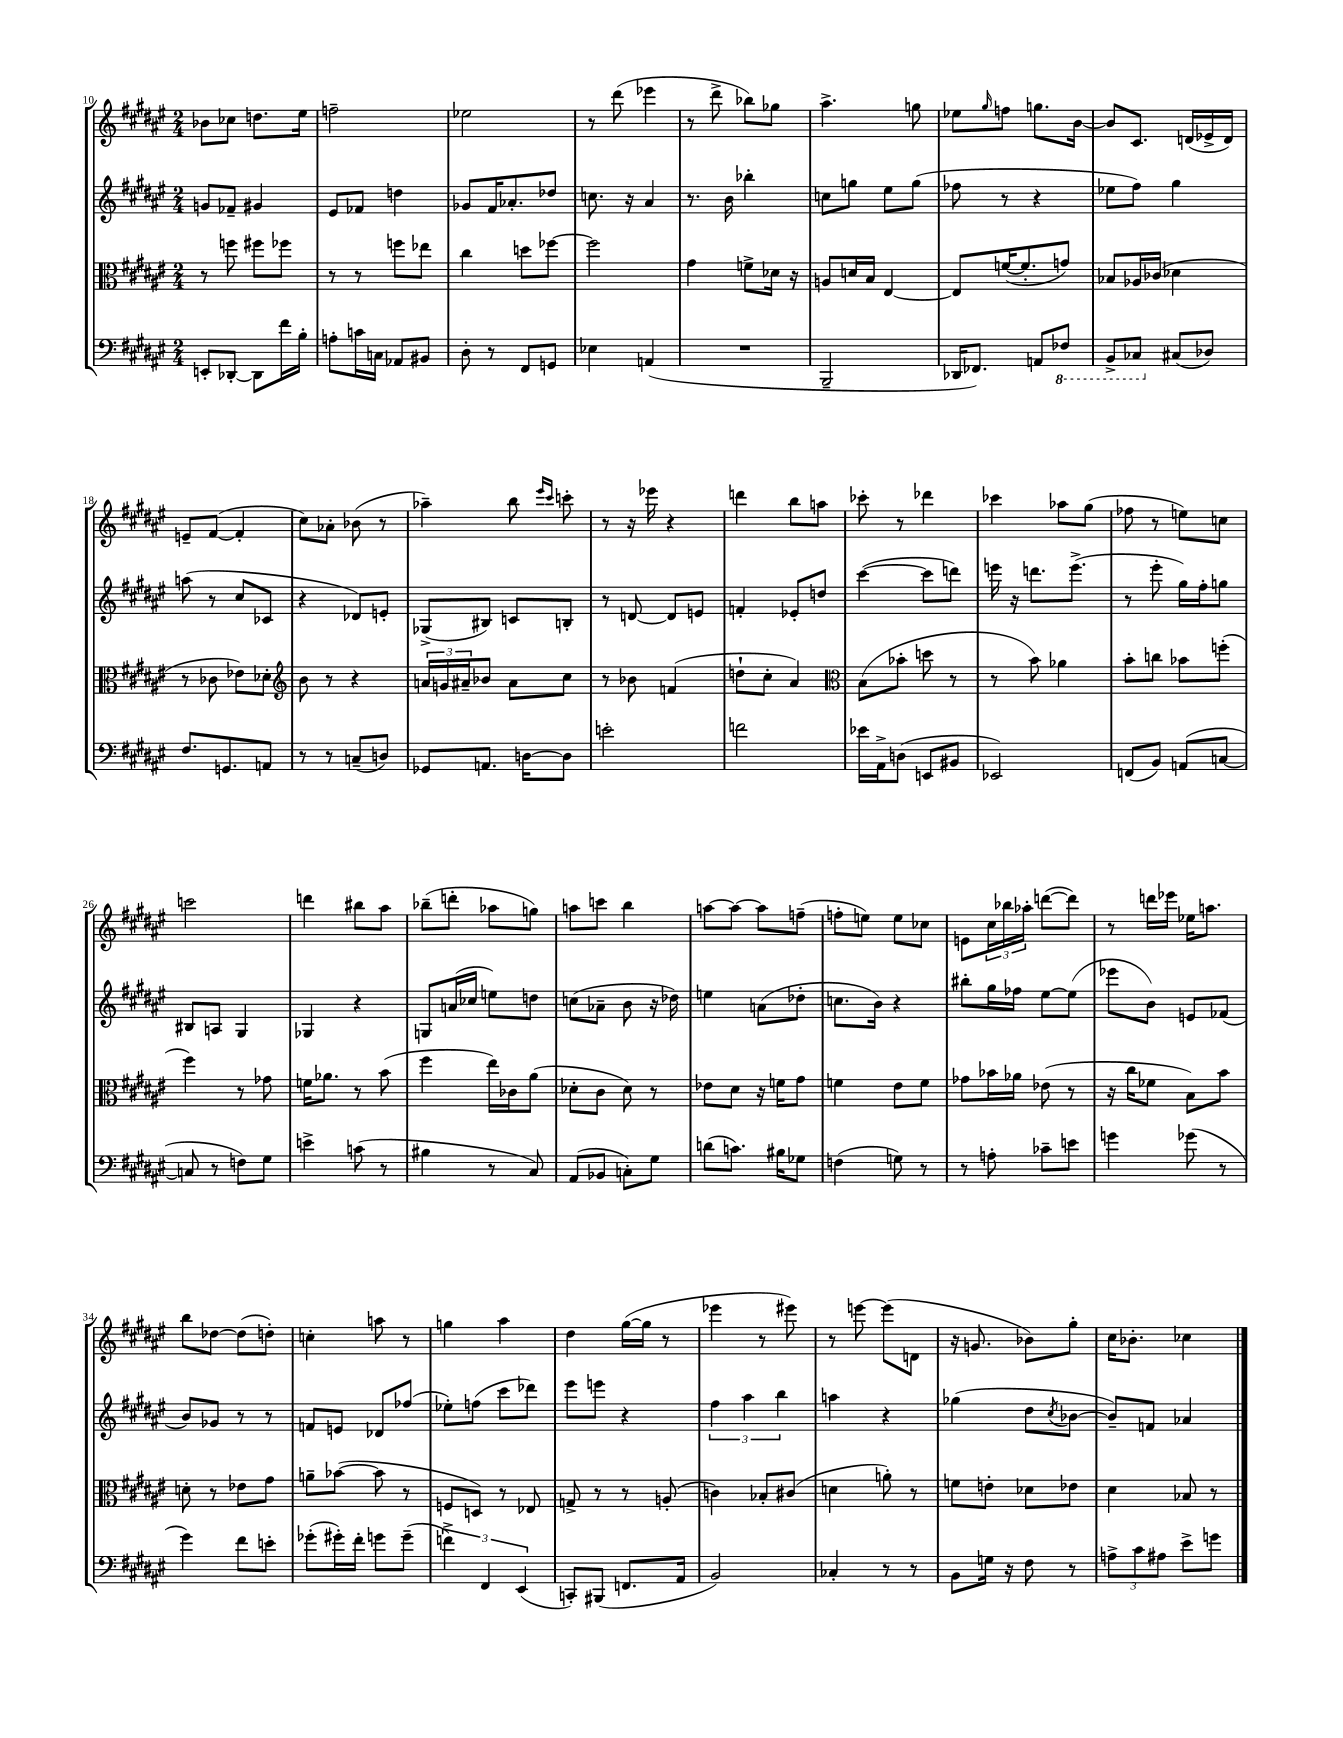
<<
\new StaffGroup <<
\new Staff = "s0" {
    \clef treble \key fis \major \numericTimeSignature \time 2/4
    bes'8 ces''8 d''8. eis''16 |
    f''2-- |
    ees''2 |
    r8 dis'''8( ees'''4 |
    r8 dis'''8-> bes''8) ges''8 |
    ais''4.-> g''8 |
    ees''8 \grace { gis''16 } f''8 g''8. b'16~ |
    b'8 cis'8. d'16( ees'16-> d'16) |
    e'8-- fis'8~( fis'4-. |
    cis''8) aes'8-. bes'8( r8 |
    aes''4--) b''8 \grace { eis'''16 cis'''16 } c'''8-. |
    r8 r16 ees'''16 r4 |
    d'''4 b''8 a''8 |
    ces'''8-. r8 des'''4 |
    ces'''4 aes''8 gis''8( |
    fes''8 r8 e''8) c''8 |
    c'''2 |
    d'''4 bis''8 ais''8 |
    bes''8--( d'''8-. aes''8 g''8) |
    a''8 c'''8 b''4 |
    a''8~ a''8~ a''8 f''8--( |
    f''8-. e''8) e''8 ces''8 |
    e'8 \tuplet 3/2 { cis''16 bes''16 aes''16-. } d'''8~( d'''8) |
    r8 d'''16 ees'''16 ees''16 a''8. |
    b''8 des''8~ des''8( d''8-.) |
    c''4-. a''8 r8 |
    g''4 ais''4 |
    dis''4 gis''16~( gis''16 r8 |
    ees'''4 r8 eis'''8) |
    r8 e'''8~ e'''8( d'8 |
    r16 g'8. bes'8) gis''8-. |
    cis''16 bes'8.-. ces''4 \bar "|." |
}
\new Staff = "s1" {
    \clef treble \key fis \major \numericTimeSignature \time 2/4
    g'8 fes'8-- gis'4 |
    eis'8 fes'8 d''4 |
    ges'8 fis'16 aes'8.-. des''8 |
    c''8. r16 ais'4 |
    r8. b'16 bes''4-. |
    c''8 g''8 eis''8 g''8( |
    fes''8 r8 r4 |
    ees''8 fis''8) gis''4 |
    a''8( r8 cis''8 ces'8 |
    r4 des'8) e'8-. |
    ges8->( bis8) c'8 b8-. |
    r8 d'8~ d'8 e'8 |
    f'4-. ees'8-. d''8 |
    cis'''4~( cis'''8 d'''8) |
    e'''16 r16 d'''8. e'''8.->( |
    r8 eis'''8-. gis''16) fis''16-. g''8 |
    bis8 a8 gis4 |
    ges4 r4 |
    g8 a'16( ces''16 e''8) d''8 |
    c''8( aes'8-- b'8 r16 des''16) |
    e''4 a'8( des''8-. |
    c''8. b'16) r4 |
    bis''8-. gis''16 fes''16 eis''8~ eis''8( |
    ees'''8 b'8) e'8 fes'8( |
    b'8) ges'8 r8 r8 |
    f'8 e'8 des'8 fes''8( |
    ees''8-.) f''8( cis'''8 des'''8) |
    eis'''8 e'''8 r4 |
    \tuplet 3/2 { fis''4 ais''4 b''4 } |
    a''4 r4 |
    ges''4( dis''8 \acciaccatura { cis''8 } bes'8~ |
    bes'8--) f'8 aes'4 \bar "|." |
}
\new Staff = "s2" {
    \clef alto \key fis \major \numericTimeSignature \time 2/4
    r8 f''8 fis''8 fes''8 |
    r8 r8 f''8 ees''8 |
    cis''4 d''8 fes''8~ |
    fes''2 |
    gis'4 f'8-> des'16 r16 |
    a8 d'16 b16 eis4~ |
    eis8 f'16~( f'8.-. g'8) |
    bes8 aes16 ces'16( des'4 |
    r8 ces'8 ees'8) des'8-. |
    \clef treble b'8 r8 r4 |
    \tuplet 3/2 { a'16 g'16 ais'16-- } bes'8 ais'8 cis''8 |
    r8 bes'8 f'4( |
    d''8-! cis''8-. ais'4) |
    \clef alto b8( bes'8-. d''8 r8 |
    r8 b'8) aes'4 |
    b'8-. c''8 bes'8 f''8-.( |
    fis''4) r8 ges'8 |
    f'16 aes'8. r8 b'8( |
    fis''4 eis''16) ces'16 ais'8( |
    des'8-. cis'8 des'8) r8 |
    ees'8 dis'8 r16 f'16 gis'8 |
    f'4 eis'8 f'8 |
    ges'8 bes'16 aes'16 ees'8( r8 |
    r16 cis''16 fes'8 b8) b'8 |
    d'8-. r8 ees'8 gis'8 |
    a'8-- bes'8~( bes'8 r8 |
    f8 d8) r8 ees8 |
    g8-> r8 r8 a8-.( |
    c'4) bes8-. cis'8( |
    d'4 a'8-.) r8 |
    f'8 e'8-. des'8 ees'8 |
    dis'4 bes8 r8 \bar "|." |
}
\new Staff = "s3" {
    \clef bass \key fis \major \numericTimeSignature \time 2/4
    e,8-. des,8~-. des,8 fis'16 b16-. |
    a8-. c'16 c16 aes,8 bis,8 |
    dis8-. r8 fis,8 g,8 |
    ees4 a,4( |
    R2 |
    b,,2-- |
    des,16 fes,8.) a,8 \ottava #-1 fes,!8 |
    b,,8-> ces,8 \ottava #0 cis!8( des8) |
    fis8. g,8. a,8 |
    r8 r8 c8--( d8) |
    ges,8 a,8. d16~ d8 |
    e'2-. |
    f'2 |
    ees'16 ais,16-> d8( e,8 bis,8 |
    ees,2) |
    f,8( b,8) a,8( c8~ |
    c8 r8 f8) gis8 |
    e'4-> c'8( r8 |
    bis4 r8 cis8) |
    ais,8( bes,8 c8-.) gis8 |
    d'8( c'8.) bis16 ges8 |
    f4( g8) r8 |
    r8 a8-. ces'8-- e'8 |
    g'4 ges'8( r8 |
    gis'4) fis'8 e'8-. |
    ges'8-.( gis'16-.) fis'16-. g'8 g'8--( |
    \tuplet 3/2 { f'4->) fis,4 eis,4( } |
    c,8-.) bis,,8( f,8. ais,16 |
    b,2) |
    ces4-. r8 r8 |
    b,8 g16 r16 fis8 r8 |
    \tuplet 3/2 { a8-> cis'8 ais8 } eis'8-> g'8 \bar "|." |
}
>>
>>
\layout { \context { \Score currentBarNumber = #10 } }
